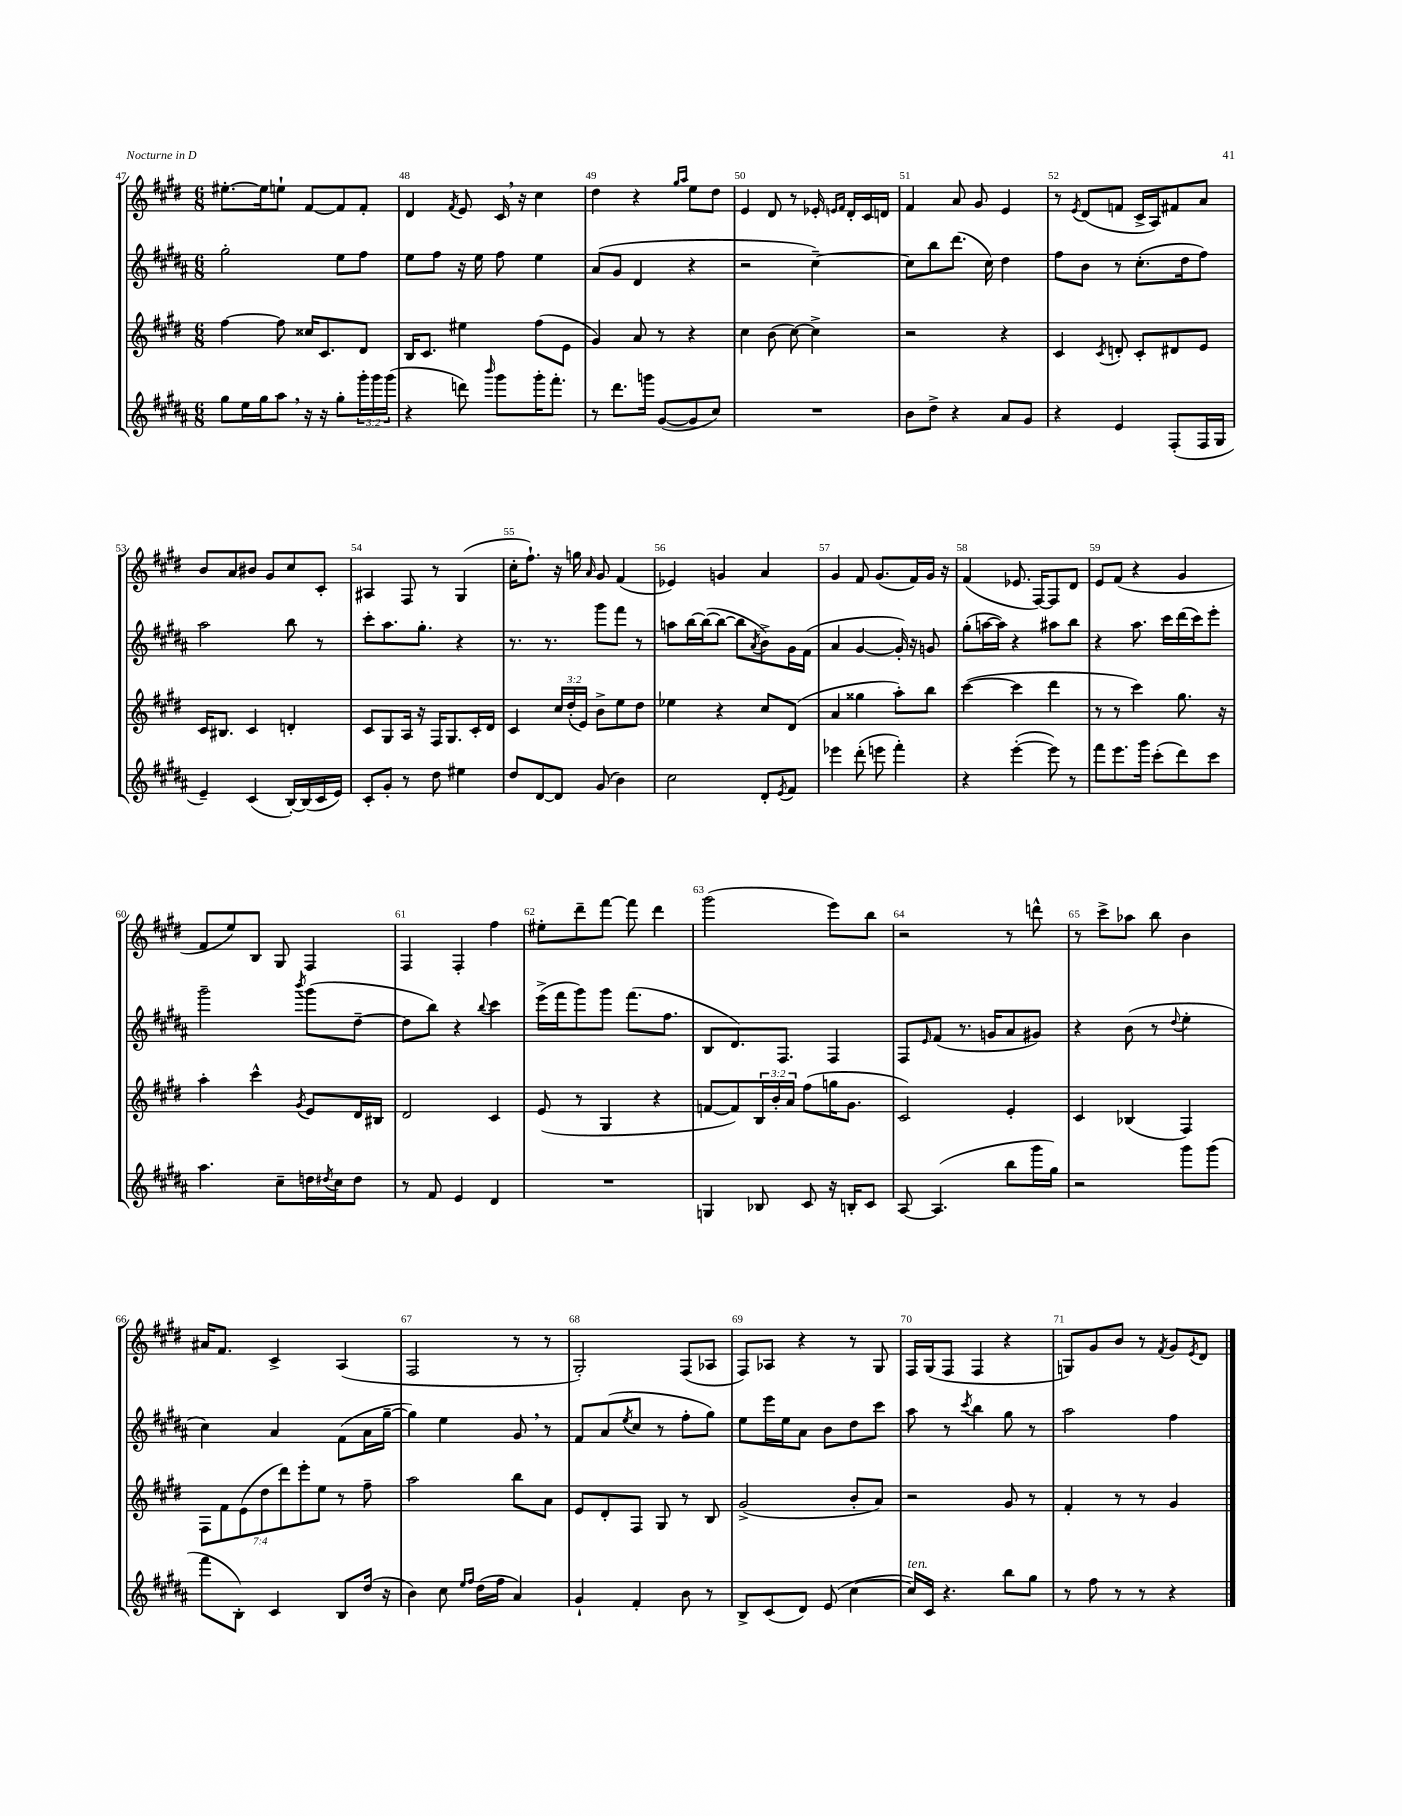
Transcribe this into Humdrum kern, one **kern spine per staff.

**kern	**kern	**kern	**kern
*staff4	*staff3	*staff2	*staff1
*clefG2	*clefG2	*clefG2	*clefG2
*k[f#c#g#d#a#]	*k[f#c#g#d#]	*k[f#c#g#d#a#]	*k[f#c#g#d#]
*M6/8	*M6/8	*M6/8	*M6/8
8gg#	[4ff#	2gg#'	[8.ee#'
16ee	.	.	.
16gg#	.	.	16ee#]
8aa#	8ff#]	.	8ee`
16r	16cc##	.	[8f#
16r	8.c#	.	.
8gg#'	.	8ee	8f#]
24ggg#'	8d#	8ff#	8f#'
24ggg#	.	.	.
(24ggg#	.	.	.
=	=	=	=
4r	16B	8ee	4d#
.	8.c#	.	.
.	.	8ff#	.
.	.	.	8qf#
8ddd)	4ee#	16r	8e
.	.	16ee	.
16qqbbb	.	.	.
8ggg#	.	8ff#	16c#
.	.	.	16r
16ggg#'	(8ff#	4ee	4cc#
8.fff#'	.	.	.
.	8e	.	.
=	=	=	=
8r	4g#)	(8a#	4dd#
8.ddd#	.	8g#	.
.	8a	4d#	4r
16ggg	.	.	.
([8g#	8r	.	.
.	.	.	16qqgg#
.	.	.	16qqaa
8g#]	4r	4r	8ee
8cc#)	.	.	8dd#
=	=	=	=
2.r	4cc#	2r	4e
.	(8b	.	8d#
.	[8cc#)	.	8r
.	4cc#^]	[4cc#~)	16e-'
.	.	.	16qqe
.	.	.	16qqf#
.	.	.	16d#'
.	.	.	16c#
.	.	.	16d
=	=	=	=
8b	2r	8cc#]	4f#
8dd#^	.	8bb	.
4r	.	(8.ddd#	8a
.	.	.	8g#
.	.	16cc#)	.
8a#	4r	4dd#	4e
8g#	.	.	.
=	=	=	=
4r	4c#	8ff#	8r
.	.	.	8qe
.	.	8b	(8d#
.	8qc#	.	.
4e	8d'	8r	8f
.	8c#'	(8.cc#'	16c#^
.	.	.	16A)
(8F#'	8d#	.	8f#
.	.	16dd#	.
16F#	8e	8ff#)	8a
16G#	.	.	.
=	=	=	=
4e~)	16c#	2aa#	8b
.	8.B#	.	.
.	.	.	8a
(4c#	4c#	.	8b#
.	.	.	8g#
[16B')	4d'	8bb	8cc#
(16B]	.	.	.
16c#	.	8r	8c#'
16e)	.	.	.
=	=	=	=
8c#'	8c#	8ccc#'	4A#
8g#'	8G#	8.aa#	.
8r	16A	.	8F#
.	16r	8.gg#'	.
8dd#	16F#	.	8r
.	8.G#	.	.
4ee#	.	4r	(4G#
.	16c#'	.	.
.	16d#	.	.
=	=	=	=
8dd#	4c#	8.r	16cc#'
.	.	.	8.ff#`)
[8d#	.	.	.
.	.	8.r	.
8d#]	24cc#	.	16r
.	(24dd#'	.	.
.	.	.	16gg
.	24e)	.	.
.	.	.	16qqa
(8g#	8b^	8ggg#	8g#
4b)	8ee	8fff#	(4f#
.	8dd#	8r	.
=	=	=	=
2cc#	4ee-	8aa	4e-)
.	.	[16bb	.
.	.	(16bb_	.
.	4r	8bb_	4g
.	.	8bb]	.
.	.	8qa#	.
8d#'	8cc#	8b^)	4a
8qe	.	.	.
8f#	(8d#	16g#	.
.	.	(16f#	.
=	=	=	=
4eee-	4a	4a#	4g#
(8ddd#'	4gg##	[4g#	8f#
8eee	.	.	(8.g#
4fff#')	8aa')	16g#'])	.
.	.	16r	16f#)
.	8bb	8g	16g#
.	.	.	16r
=	=	=	=
4r	([4ccc#	(8gg#'	(4f#
.	.	[16aa	.
.	.	16aa])	.
([4eee'	4ccc#]	4r	8.e-
.	.	.	[16F#)
8eee])	4ddd#	8aa#	8F#]
8r	.	8bb	8d#
=	=	=	=
8fff#	8r	4r	8e
8.eee	8r	.	(8f#
.	4ccc#)	8.aa#	4r
16ggg#	.	.	.
(8ccc#'	.	.	.
.	.	16ccc#	.
8ddd#)	8.gg#	(16ddd#	4g#
.	.	16ccc#)	.
8ccc#	.	8eee'	.
.	16r	.	.
=	=	=	=
4.aa#	4aa'	2ggg#~	8f#
.	.	.	8ee)
.	4ccc#^^	.	8B
8cc#~	.	.	8G#
.	8qg#	8qbbb	.
16dd	8e	(8ggg#	4F#
8qdd#	.	.	.
16cc#	.	.	.
8dd#	16d#	[8dd#~	.
.	16B#	.	.
=	=	=	=
8r	2d#	8dd#]	4F#
8f#	.	8bb)	.
4e	.	4r	4F#'
.	.	8qqbb	.
4d#	4c#	4ccc#	4ff#
=	=	=	=
2.r	(8e	(16eee^	8ee#'
.	.	16fff#	.
.	8r	8ggg#)	8ddd#~
.	4G#	8ggg#	[8fff#
.	.	(8.fff#	8fff#]
.	4r	.	4ddd#
.	.	8.ff#	.
=	=	=	=
4G	[8f	8B	(2ggg#
.	8f])	8.d#)	.
8B-	24B	.	.
.	24b'	.	.
.	.	8.F#	.
.	24a	.	.
8c#	(8ff#	.	.
16r	16gg	4F#	8eee)
16B'	8.g#	.	.
8c#	.	.	8bb
=	=	=	=
[8A#	2c#)	8F#	2r
.	.	16qqe	.
(4.A#]	.	(8f#	.
.	.	8.r	.
.	.	16g	.
8bb	4e'	8a#	8r
16ggg#	.	8g#)	8ddd^^
16gg#)	.	.	.
=	=	=	=
2r	4c#	4r	8r
.	.	.	8ccc#^
.	(4B-	(8b	8aa-
.	.	8r	8bb
.	.	8qqdd#	.
8ggg#	4F#)	4ee'	4b
(8ggg#	.	.	.
=	=	=	=
8fff#	14F#	4cc#)	16a#
.	.	.	8.f#
.	14f#	.	.
8B')	.	.	.
.	(14e	.	.
.	14dd#	.	.
4c#	.	4a#	4c#^
.	14ddd#)	.	.
.	14eee'	.	.
.	14ee	.	.
8B	8r	(8f#	(4A
(16dd#	8ff#~	16a#	.
16r	.	[16gg#~	.
=	=	=	=
4b)	2aa	4gg#])	2F#
8cc#	.	4ee	.
16qqee	.	.	.
16qqff#	.	.	.
(16dd#	.	.	.
16ff#	.	.	.
4a#)	8bb	8g#	8r
.	8a	8r	8r
=	=	=	=
4g#`	8e	8f#	2G#')
.	8d#'	(8a#	.
.	.	8qee	.
4f#'	8F#	8cc#	.
.	8G#	8r	.
8b	8r	8ff#'	(8F#
8r	8B	8gg#)	8A-
=	=	=	=
8B^	(2g#^	8ee	8F#)
(8c#	.	16eee	8A-
.	.	16ee	.
8d#)	.	8a#	4r
(8e	.	8b	.
[4cc#	8b'	8dd#	8r
.	8a)	8ccc#	8G#
=	=	=	=
16cc#])	2r	8aa#	16F#
16c#	.	.	(16G#
4.r	.	8r	8F#
.	.	8qccc#	.
.	.	4bb	4F#
8bb	8g#	8gg#	4r
8gg#	8r	8r	.
=	=	=	=
8r	4f#'	2aa#	8G)
8ff#	.	.	8g#
8r	8r	.	8b
8r	8r	.	8r
.	.	.	8qf#
4r	4g#	4ff#	8g#
.	.	.	8qe
.	.	.	8d#
==	==	==	==
*-	*-	*-	*-
